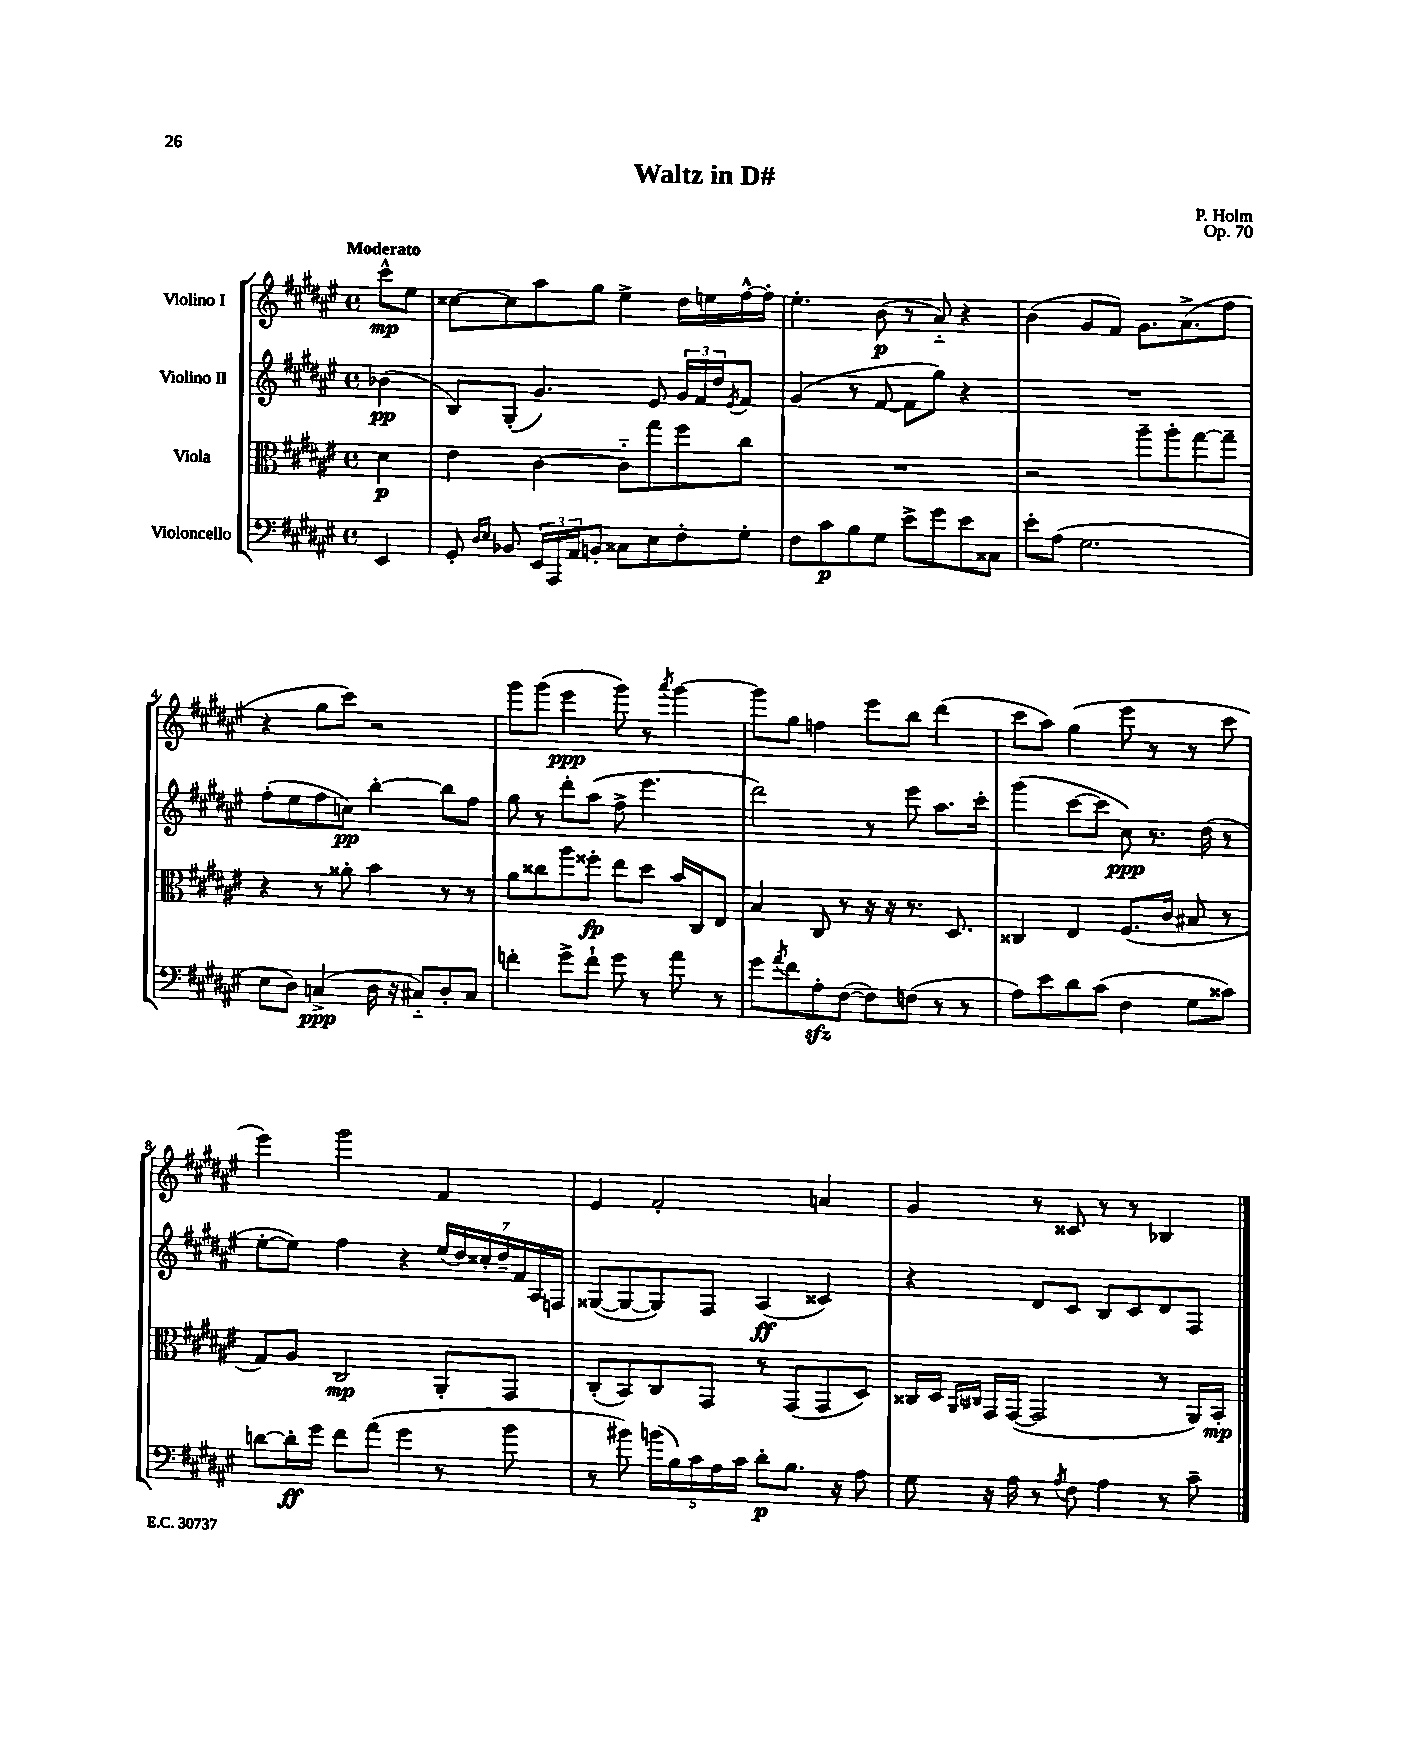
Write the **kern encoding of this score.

**kern	**dynam	**kern	**dynam	**kern	**dynam	**kern	**dynam
*part4	*part4	*part3	*part3	*part2	*part2	*part1	*part1
*staff4	*staff4	*staff3	*staff3	*staff2	*staff2	*staff1	*staff1
*I"Violoncello	*	*I"Viola	*	*I"Violino II	*	*I"Violino I	*
*clefF4	*	*clefC3	*	*clefG2	*	*clefG2	*
*k[f#c#g#d#a#e#]	*	*k[f#c#g#d#a#e#]	*	*k[f#c#g#d#a#e#]	*	*k[f#c#g#d#a#e#]	*
*M4/4	*	*M4/4	*	*M4/4	*	*M4/4	*
*met(c)	*	*met(c)	*	*met(c)	*	*met(c)	*
=	=	=	=	=	=	=	=
!	!	!	!	!	!	!LO:TX:a:B:t=Moderato	!
4EE#/	.	4d#\	p	(4b-X\	pp	8ccc#^^\L	mp
.	.	.	.	.	.	8ee#\J	.
=1	=1	=1	=1	=1	=1	=1	=1
8GG#'/	.	4e#\	.	8B/L)	.	[8cc##X\L	.
16qqD#/LL	.	.	.	.	.	.	.
16qqE#/JJ	.	.	.	.	.	.	.
8BB-X/	.	.	.	(8G#'/J	.	8cc##\]	.
24EE#/LL	.	[4c#\	.	4.g#/)	.	8aa#\	.
24AAA#/	.	.	.	.	.	.	.
24AA#/J	.	.	.	.	.	.	.
8BBn'/J	.	.	.	.	.	8gg#\J	.
8C##X\L	.	8c#\L]	.	.	.	4ee#^\	.
8E#\	.	8gg#\	.	8e#/	.	.	.
8F#'\	.	8ff#\	.	24g#/LL	.	16dd#\LL	.
.	.	.	.	24f#/	.	.	.
.	.	.	.	.	.	16een\	.
.	.	.	.	24dd#/J	.	.	.
.	.	.	.	8qe#/	.	.	.
8G#'\J	.	8cc#\J	.	8f#/J	.	[16ff#^^\	.
.	.	.	.	.	.	16ff#'\JJ]	.
=2	=2	=2	=2	=2	=2	=2	=2
8F#\L	.	1r	.	(4g#/	.	4.ee#'\	.
8c#\	p	.	.	.	.	.	.
8B\	.	.	.	8r	.	.	.
8G#\J	.	.	.	[8f#/	.	(8b\	p
8e#^\L	.	.	.	8f#\L]	.	8r	.
8g#\	.	.	.	8gg#\J)	.	8a#/)	.
8e#\	.	.	.	4r	.	4r	.
8C##X\J	.	.	.	.	.	.	.
=3	=3	=3	=3	=3	=3	=3	=3
8e#'\L	.	2r	.	1r	.	(4b\	.
(8A#\J	.	.	.	.	.	.	.
2.G#\	.	.	.	.	.	8g#/L	.
.	.	.	.	.	.	8f#/J)	.
.	.	8aa#~\L	.	.	.	8.g#\L	.
.	.	8aa#'\	.	.	.	.	.
.	.	.	.	.	.	(8.a#^\	.
.	.	[8gg#\	.	.	.	.	.
.	.	8gg#~\J]	.	.	.	8ff#\J	.
!!LO:LB:g=z
=4	=4	=4	=4	=4	=4	=4	=4
8E#\L	.	4r	.	(8ff#'\L	.	4r	.
8D#\J)	.	.	.	8ee#\	.	.	.
(4Cn^/	ppp	8r	.	8ff#\	.	8gg#\L	.
.	.	8a##X'\	.	8ccn\J)	pp	8ccc#\J)	.
16D#\	.	4b\	.	[4bb'\	.	2r	.
16r	.	.	.	.	.	.	.
8C#X/L)	.	.	.	.	.	.	.
8D#'/	.	8r	.	8bb\L]	.	.	.
8C#/J	.	8r	.	8ff#\J	.	.	.
=5	=5	=5	=5	=5	=5	=5	=5
4fn'\	.	8a#\L	.	8gg#\	.	8ggg#\L	.
.	.	8cc##X\	.	8r	.	(8ggg#\J	.
8g#^\L	.	8aa#\	.	8ddd#'\L	.	4eee#\	ppp
8f`\J	.	8ff##X'\J	fp	(8aa#\J	.	.	.
8g#\	.	8ee#\L	.	8ff#^\	.	8ggg#\)	.
8r	.	8dd#\J	.	4.eee#\	.	8r	.
.	.	.	.	.	.	8qaaa#/	.
8a#\	.	16b/LL	.	.	.	[4ggg#\	.
.	.	16C#/J	.	.	.	.	.
8r	.	8E#/J	.	.	.	.	.
=6	=6	=6	=6	=6	=6	=6	=6
8g#\L	.	4B/	.	2ddd#\)	.	8ggg#\L]	.
8qa#/	.	.	.	.	.	.	.
8f#\	.	.	.	.	.	8gg#\J	.
8A#zz'\	.	8C#/	.	.	.	4ffn\	.
([8F#\J	.	8r	.	.	.	.	.
8F#\L])	.	16r	.	8r	.	8eee#\L	.
.	.	16r	.	.	.	.	.
(8Fn\J	.	8.r	.	8eee#\	.	8bb\J	.
8r	.	.	.	8.aa#\L	.	(4ddd#\	.
.	.	8.D#/	.	.	.	.	.
8r	.	.	.	.	.	.	.
.	.	.	.	16ccc#'\Jk	.	.	.
=7	=7	=7	=7	=7	=7	=7	=7
8A#\L)	.	4C##X/	.	(4ggg#\	.	8ccc#\L	.
8e#\	.	.	.	.	.	8aa#\J)	.
8d#\	.	4E#/	.	[8ccc#\L	.	(4gg#\	.
(8c#\J	.	.	.	8ccc#\J]	.	.	.
4F#\	.	(8.F#/L	.	8cc#\)	ppp	8eee#\	.
.	.	.	.	8.r	.	8r	.
.	.	16c#/Jk	.	.	.	.	.
8G#\L	.	8B#X/	.	.	.	8r	.
.	.	.	.	(16dd#\	.	.	.
8c##X\J)	.	8r	.	8r	.	8ccc#\	.
!!LO:LB:g=z
=8	=8	=8	=8	=8	=8	=8	=8
[8dn\L	.	8G#/L)	.	[8ee#'\L	.	4eee#\)	.
16d'\L]	ff	8A#/J	.	8ee#\J])	.	.	.
16g#\JJ	.	.	.	.	.	.	.
8f#\L	.	2C#/	mp	4ff#\	.	2ggg#\	.
(8a#\J	.	.	.	.	.	.	.
4g#\	.	.	.	4r	.	.	.
8r	.	8AA#'/L	.	(28ee#/LL	.	4f#/	.
.	.	.	.	28dd#/)	.	.	.
.	.	.	.	28cc##X'/	.	.	.
.	.	.	.	28dd#~/	.	.	.
8b\	.	8GG#/J	.	.	.	.	.
.	.	.	.	28f#/	.	.	.
.	.	.	.	28A#/	.	.	.
.	.	.	.	28Fn/JJ	.	.	.
=9	=9	=9	=9	=9	=9	=9	=9
8r	.	(8C#'/L	.	([8G##X/L	.	4e#/	.
8b#X\)	.	8BB/)	.	8G##/_	.	.	.
(20bn\LL	.	8C#/	.	8G##/])	.	2f#'/	.
20B\)	.	.	.	.	.	.	.
20c#\	.	.	.	.	.	.	.
.	.	8GG#/J	.	8F#/J	.	.	.
20A#\	.	.	.	.	.	.	.
20c#\JJ	.	.	.	.	.	.	.
8d#'\L	p	8r	.	(4A#/	ff	.	.
8.B\J	.	(8GG#/L	.	.	.	.	.
.	.	8GG#/	.	4c##X/)	.	4an/	.
16r	.	.	.	.	.	.	.
8A#\	.	8D#/J)	.	.	.	.	.
=10	=10	=10	=10	=10	=10	=10	=10
8G#\	.	16C##X/LL	.	4r	.	4g#/	.
.	.	16D#/JJ	.	.	.	.	.
.	.	16qqAA#/LL	.	.	.	.	.
.	.	16qqC#X/JJ	.	.	.	.	.
16r	.	16GG#/LL	.	.	.	.	.
16A#\	.	([16GG#/JJ	.	.	.	.	.
8r	.	2GG#/]	.	8d#/L	.	8r	.
8qA#/	.	.	.	.	.	.	.
8F#\	.	.	.	8c#/J	.	8c##X/	.
4A#\	.	.	.	8B/L	.	8r	.
.	.	.	.	8c#/	.	8r	.
8r	.	8r	.	8d#/	.	4B-X/	.
8c#~\	.	16AA#/LL)	.	8F#/J	.	.	.
.	.	16BB'/JJ	mp	.	.	.	.
==	==	==	==	==	==	==	==
*-	*-	*-	*-	*-	*-	*-	*-
